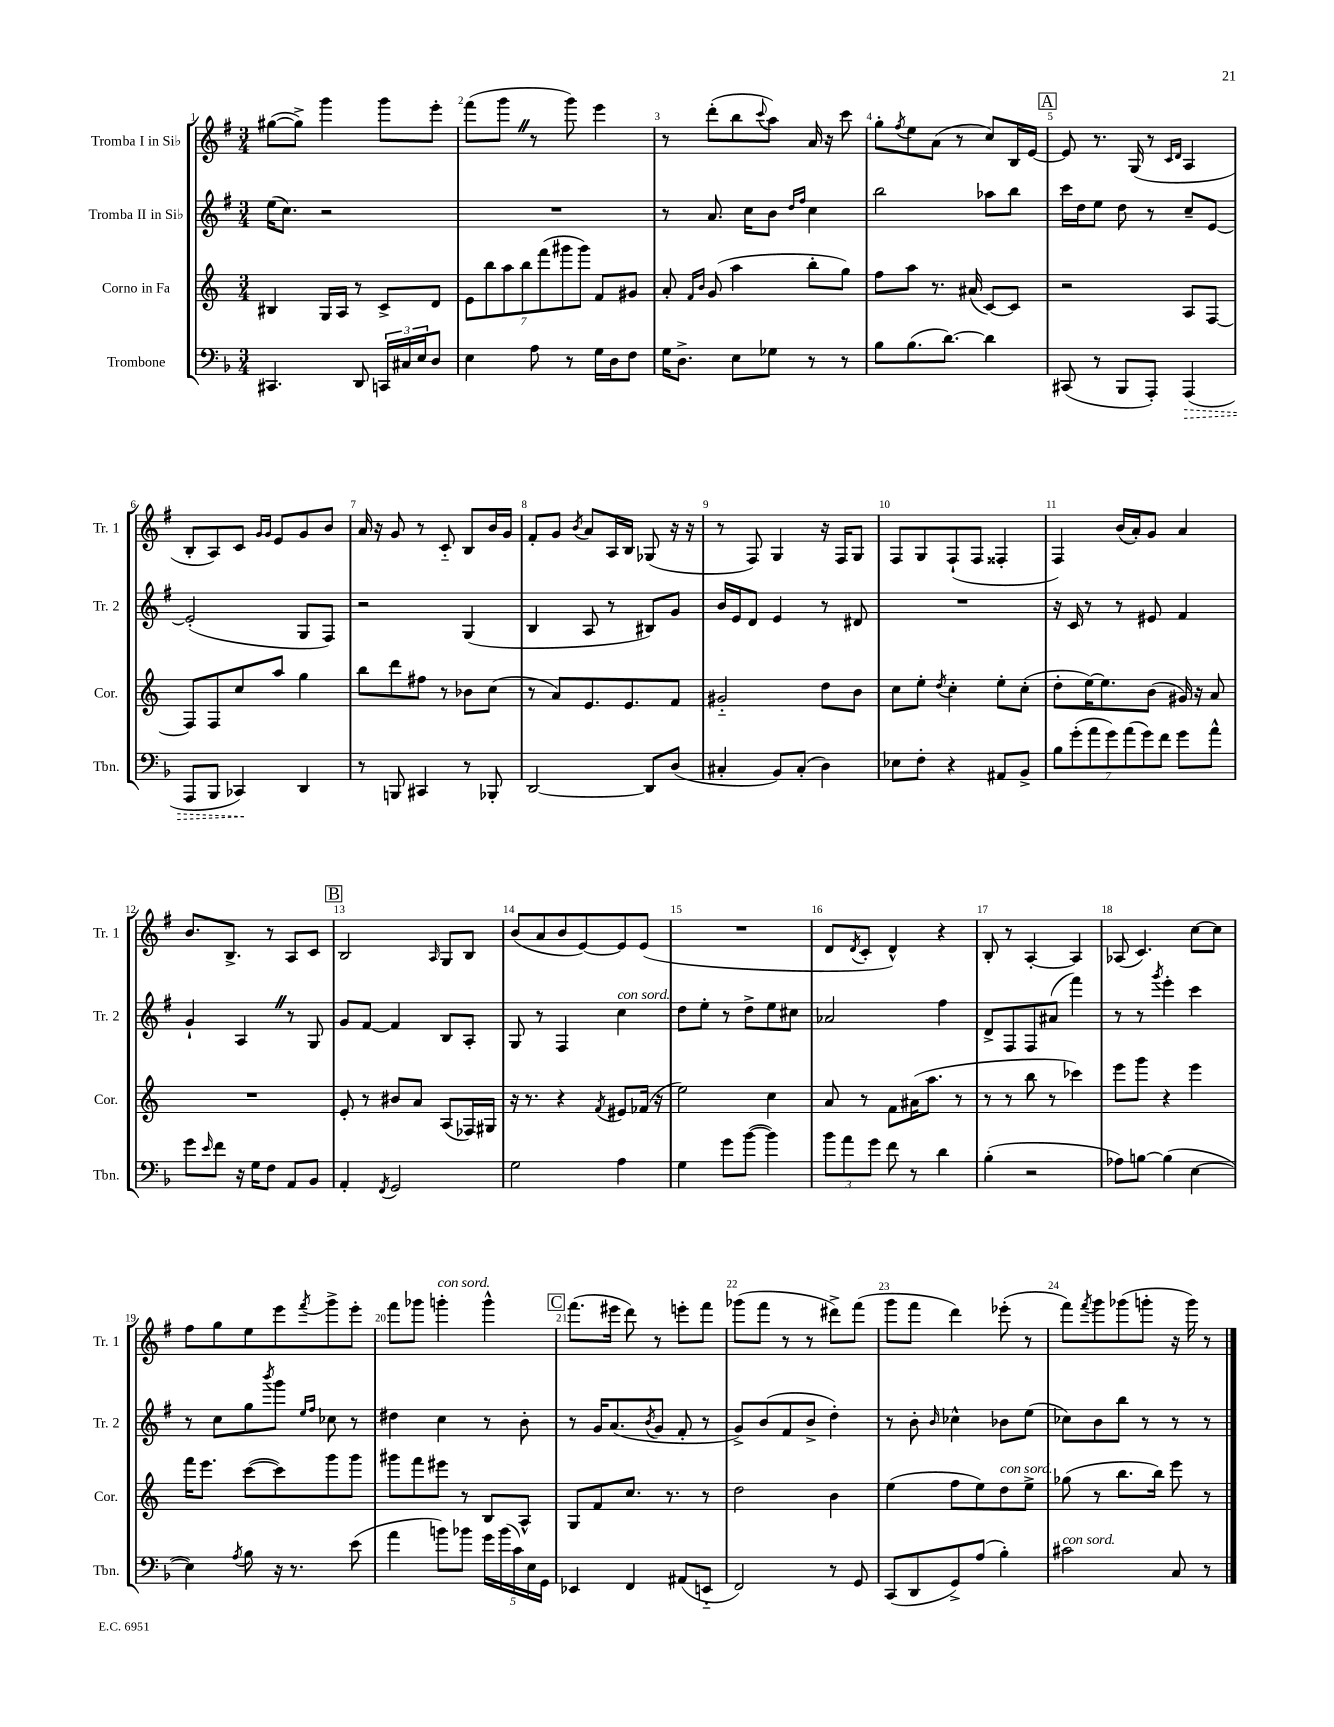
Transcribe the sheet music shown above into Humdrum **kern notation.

**kern	**kern	**kern	**kern
*staff4	*staff3	*staff2	*staff1
*clefF4	*clefG2	*clefG2	*clefG2
*k[b-]	*k[]	*k[f#]	*k[f#]
*M3/4	*M3/4	*M3/4	*M3/4
4.CC#/	4B#/	(16ee\LK	([8gg#\L
.	.	8.cc\J)	.
.	.	.	8gg#^\]J)
.	16G/LL	2r	4ggg\
.	16A/JJ	.	.
8DD/	8r	.	.
24CC/LL	8c^/L	.	8ggg\L
24C#/	.	.	.
24E/J	.	.	.
8D/J	8d/J	.	8eee'\J
=	=	=	=
4E\	14e\L	2.r	(8fff#\L
.	14bb\	.	.
.	.	.	8ggg\J
.	14aa\	.	.
.	14bb\	.	.
8A\	.	.	8r
.	(14fff\	.	.
.	14ggg#\	.	.
8r	.	.	8ggg\)
.	14ggg#\J)	.	.
16G\LL	8f/L	.	4eee\
16D\J	.	.	.
8F\J	8g#/J	.	.
=	=	=	=
16G\LK	8a'/	8r	8r
8.D^\J	.	.	.
.	16qqf/LL	.	.
.	16qqb/JJ	.	.
.	(8g/	8.a/	(8ddd'\L
8E\L	4aa\	.	8bb\
.	.	16cc\LK	.
.	.	.	8qqccc/
8G-\J	.	8b\J	8aa\J)
.	.	16qqdd/LL	.
.	.	16qqff#/JJ	.
8r	8bb'\L	4cc\	16a/
.	.	.	16r
8r	8gg\J)	.	8ccc\
=	=	=	=
8B-\L	8ff\L	2bb\	8gg'\L
.	.	.	8qff#/
(8.B-\	8aa\J	.	8ee\
.	8.r	.	(8a\J
[8.d\J)	.	.	.
.	.	.	8r
.	(16a#/	.	.
4d\]	[8c/L)	8aa-\L	8cc/L)
.	8c/]J	8bb\J	16B/L
.	.	.	[16e/JJ
=	=	=	=
(8CC#/	2r	16ccc\LL	8e/]
.	.	16dd\J	.
8r	.	8ee\J	8.r
8BBB-/L	.	8dd\	.
.	.	.	(16G/
8AAA'/J)	.	8r	8r
.	.	.	16qqc/LL
.	.	.	16qqd/JJ
(4AAA/	8A/L	8cc~/L	4A/
.	[8F/J	[8e/J	.
=	=	=	=
8AAA/L	8F/]L	(2e'/]	8B'/L
8BBB-/J	8F/	.	8A/)
4CC-/)	8cc/	.	8c/J
.	.	.	16qqg/LL
.	.	.	16qqg/JJ
.	8aa/J	.	8e/L
4DD/	4gg\	8G/L	8g/
.	.	8F#/J)	8b/J
=	=	=	=
8r	8bb\L	2r	16a/
.	.	.	16r
8BBB/	8ddd\	.	8g/
4CC#/	8ff#\J	.	8r
.	8r	.	8c'~/
8r	8b-\L	(4G/	8B/L
8BBB-'/	(8cc\J	.	16b/L
.	.	.	16g/JJ
=	=	=	=
[2DD/	8r	4B/	8f#'/L
.	8a/L)	.	8g/J
.	.	.	8qb/
.	8.e/	8A/	8a/L
.	.	8r	16A/L
.	8.e/	.	16B/JJ
8DD/]L	.	8B#/L)	(8G-/
(8D/J	8f/J	8g/J	16r
.	.	.	16r
=	=	=	=
4C#'/	2g#'~/	16b/LL	8r
.	.	16e/J	.
.	.	8d/J	8F#/)
8BB-/L)	.	4e/	4G/
(8C#'/J	.	.	.
4D\)	8dd\L	8r	16r
.	.	.	16F#/LK
.	8b\J	8d#/	8G/J
=	=	=	=
8E-\L	8cc\L	2.r	8F#/L
8F'\J	8ee'\J	.	8G/
.	8qdd/	.	.
4r	4cc'\	.	(8F#`/
.	.	.	8F#/J
8AA#/L	8ee'\L	.	4F##'/
8BB-^/J	(8cc'\J	.	.
=	=	=	=
14B-\L	8dd'\L	16r	4F#/)
.	.	16c/	.
(14g'\	.	.	.
.	[16ee\K)	8r	.
14a\	.	.	.
.	8.ee\]	.	.
14g\)	.	.	.
.	.	8r	(16b/LL
(14a\	.	.	.
.	.	.	16a'/J)
14g\)	.	.	.
.	(8b\J	8e#/	8g/J
14f\J	.	.	.
8g\L	16g#/)	4f#/	4a/
.	16r	.	.
8a^^\J	8a/	.	.
=	=	=	=
8g\L	2.r	4g`/	8.b/L
16qqe/	.	.	.
8f\J	.	.	.
.	.	.	8.B^/J
16r	.	4A/	.
16G\LK	.	.	.
8F\J	.	.	8r
8AA/L	.	8r	8A/L
8BB-/J	.	8G/	8c/J
=	=	=	=
4AA'/	8e'/	8g/L	2B/
.	8r	[8f#/J	.
8qFF/	.	.	.
2GG/	8b#/L	4f#/]	.
.	8a/J	.	.
.	.	.	16qqA/
.	(8A/L	8B/L	8G/L
.	16F-/L)	8A'/J	8B/J
.	16G#/JJ	.	.
=	=	=	=
2G\	16r	8G/	(8b/L
.	8.r	.	.
.	.	8r	8a/
.	4r	4F#/	8b/
.	.	.	[8e/)
.	8qf/	.	.
4A\	8e#/L	4cc\	8e/]
.	(16f-/Jk	.	(8e/J
.	16r	.	.
=	=	=	=
4G\	2ee\)	8dd\L	2.r
.	.	8ee'\J	.
8g\L	.	8r	.
([8b-\J	.	8dd^\L	.
4b-\])	4cc\	8ee\	.
.	.	8cc#\J	.
=	=	=	=
12b-\L	8a/	2a-/	8d/L
12a\	.	.	.
.	.	.	8qd/
.	8r	.	8c'/J
12g\J	.	.	.
8f\	8f\L	.	4d^^/)
8r	(16a#\K	.	.
.	8.aa\J	.	.
4d\	.	4ff#\	4r
.	8r	.	.
=	=	=	=
(4B-'\	8r	8d^/L	8B'/
.	8r	8F#/	8r
2r	8bb\	8F#/	[4A'/
.	8r	(8a#/J	.
.	4ccc-\)	4fff#\)	4A/]
=	=	=	=
8A-\L)	8eee\L	8r	(8A-/
[8B\J	8ggg\J	8r	4.c/)
.	.	8qggg/	.
(4B\]	4r	4eee'\	.
[4E\	4eee\	4ccc\	[8cc\L
.	.	.	8cc\]J
=	=	=	=
4E\])	16fff\LK	8r	8ff#\L
.	8.eee\J	.	.
.	.	8cc\L	8gg\
8qA/	.	.	.
8B-\	([8ccc\L	8gg\	8ee\
.	.	8qbbb/	.
16r	8ccc\])	8ggg\J	8eee\
8.r	.	.	.
.	.	16qqee/LL	.
.	.	16qqff#/JJ	8qfff#/
.	8ggg\	8cc-\	8ggg^\
(8e\	8ggg\J	8r	8eee'\J
=	=	=	=
4a\	8ggg#\L	4dd#\	8fff#\L
.	8fff\	.	8ggg-\J
8b\L)	8eee#\J	4cc\	4ggg'\
8b-\J	8r	.	.
20g\LL	8B/L	8r	4ggg^^\
(20b-\	.	.	.
20c\)	.	.	.
.	8A^^/J	8b'\	.
20E\	.	.	.
20GG\JJ	.	.	.
=	=	=	=
4EE-/	8G/L	8r	(8.fff#\L
.	8f/	16g/LK	.
.	.	(8.a/	16eee#\Jk
4FF/	8.cc/J	.	8ddd\)
.	.	8qb/	.
.	.	8g/J	8r
.	8.r	.	.
(8AA#/L	.	8f#'/	8eee'\L
8EE'~/J	8r	8r	8fff#\J
=	=	=	=
2FF/)	2dd\	8g^/L)	(8ggg-\L
.	.	(8b/	8fff#\J
.	.	8f#/	8r
.	.	8b^/J	8r
8r	4b\	4dd'\)	8ddd#^\L)
8GG/	.	.	(8fff#\J
=	=	=	=
(8CC/L	(4ee\	8r	8ggg\L
8DD/	.	8b'\	8fff#\J
.	.	16qqb/	.
8GG^/)	8ff\L	4cc-^^\	4ddd\)
(8A/J	8ee\)	.	.
4B-'\)	8dd\	8b-\L	(8eee-'\
.	8ee^\J	(8ee\J	8r
=	=	=	=
2c#\	(8gg-\	8cc-\L)	8fff#\L)
.	.	.	8qfff#/
.	8r	8b\	8ggg\
.	8.bb\L	8bb\J	(8ggg-\
.	.	8r	8ggg'\J
.	16bb\Jk)	.	.
8C/	8eee\	8r	16r
.	.	.	16ggg\)
8r	8r	8r	8r
==	==	==	==
*-	*-	*-	*-
